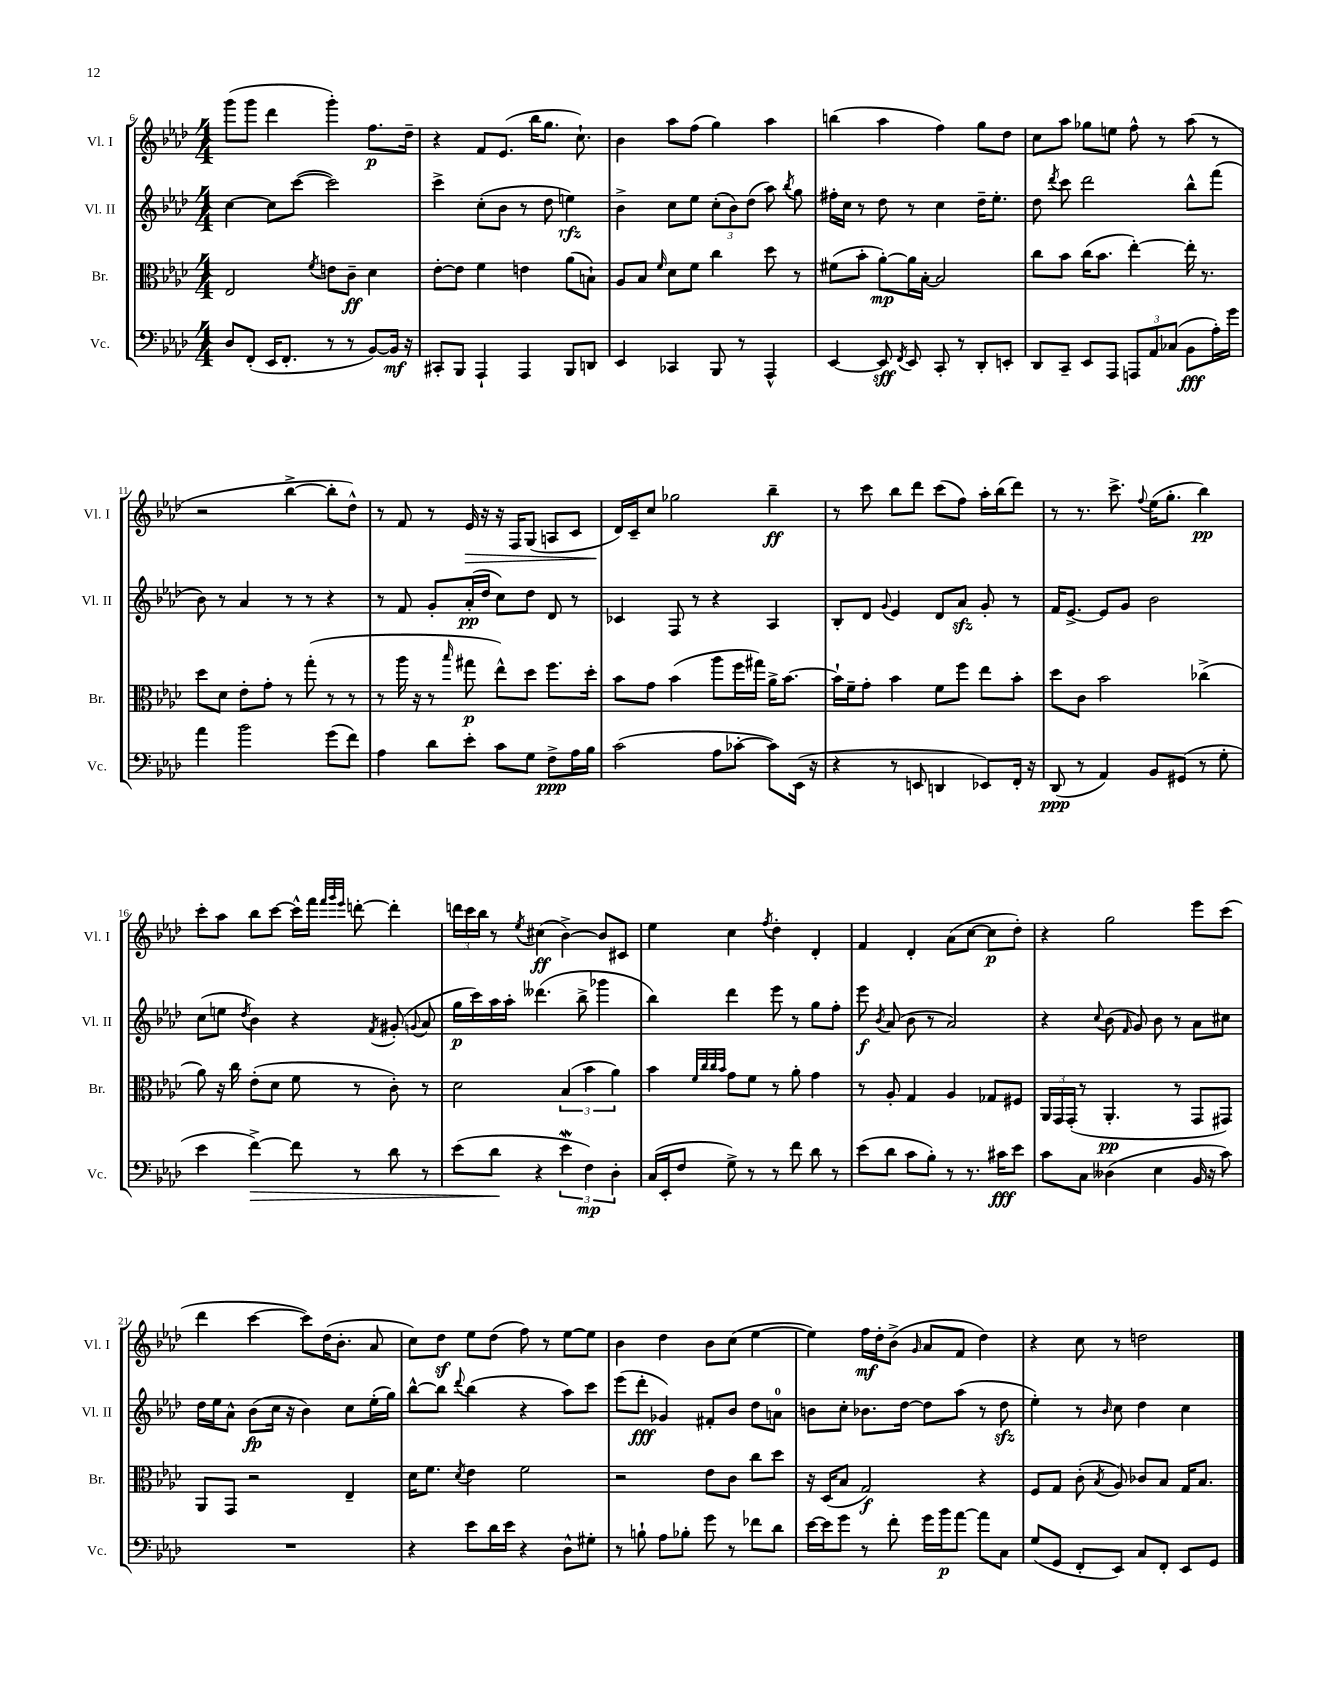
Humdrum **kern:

**kern	**dynam	**kern	**dynam	**kern	**dynam	**kern	**dynam
*part4	*part4	*part3	*part3	*part2	*part2	*part1	*part1
*staff4	*staff4	*staff3	*staff3	*staff2	*staff2	*staff1	*staff1
*I"Vc.	*	*I"Br.	*	*I"Vl. II	*	*I"Vl. I	*
*I'Vc.	*	*I'Br.	*	*I'Vl. II	*	*I'Vl. I	*
*clefF4	*	*clefC3	*	*clefG2	*	*clefG2	*
*k[b-e-a-d-]	*	*k[b-e-a-d-]	*	*k[b-e-a-d-]	*	*k[b-e-a-d-]	*
*M4/4	*	*M4/4	*	*M4/4	*	*M4/4	*
=6	=6	=6	=6	=6	=6	=6	=6
8D-/L	.	2E-/	.	[4cc\	.	(8ggg\L	.
(8FF'/J	.	.	.	.	.	8ggg\J	.
16EE-/KL	.	.	.	8cc\L]	.	4ddd-\	.
8.FF'/J	.	.	.	.	.	.	.
.	.	.	.	([8ccc\J	.	.	.
.	.	8qf/	.	.	.	.	.
8r	.	8en\L	.	2ccc\])	.	4ggg'\)	.
8r	.	8c~\J	ff	.	.	.	.
[8BB-/L)	.	4d-\	.	.	.	8.ff\L	p
16BB-/Jk]	mf	.	.	.	.	.	.
16r	.	.	.	.	.	16dd-~\Jk	.
=7	=7	=7	=7	=7	=7	=7	=7
8CC#X'/L	.	[8e-'\L	.	4ccc^\	.	4r	.
8BBB-/J	.	8e-\J]	.	.	.	.	.
4AAA-`/	.	4f\	.	(8cc'\L	.	8f/L	.
.	.	.	.	8b-\J	.	(8.e-/J	.
4AAA-/	.	4en\	.	8r	.	.	.
.	.	.	.	.	.	16bb-\KL	.
.	.	.	.	8dd-\	.	8.gg\J	.
8BBB-/L	.	(8a-\L	.	4een\)	rfz	.	.
.	.	.	.	.	.	8.cc`\)	.
8DDn/J	.	8Bn`\J)	.	.	.	.	.
=8	=8	=8	=8	=8	=8	=8	=8
4EE-/	.	8A-/L	.	4b-^\	.	4b-\	.
.	.	8B-/J	.	.	.	.	.
.	.	16qqf/	.	.	.	.	.
4CC-X/	.	8d-\L	.	8cc\L	.	8aa-\L	.
.	.	8f\J	.	8ee-\J	.	(8ff\J	.
8BBB-/	.	4cc\	.	(12cc'\L	.	4gg\)	.
.	.	.	.	12b-\)	.	.	.
8r	.	.	.	.	.	.	.
.	.	.	.	(12dd-\J	.	.	.
4AAA-^^/	.	8dd-\	.	8aa-\)	.	4aa-\	.
.	.	.	.	8qbb-/	.	.	.
.	.	8r	.	8gg\	.	.	.
=9	=9	=9	=9	=9	=9	=9	=9
[4EE-/	.	(8f#X\L	.	16ff#X'\LL	.	(4bbn\	.
.	.	.	.	16cc\JJ	.	.	.
.	.	8b-'\J	.	8r	.	.	.
8EE-/]	sff	[8a-'\L)	mp	8dd-\	.	4aa-\	.
8qFF/	.	.	.	.	.	.	.
8EE-/	.	16a-\L]	.	8r	.	.	.
.	.	[16B-'\JJ	.	.	.	.	.
8CC'/	.	2B-/]	.	4cc\	.	4ff\)	.
8r	.	.	.	.	.	.	.
8DD-'/L	.	.	.	16dd-~\KL	.	8gg\L	.
.	.	.	.	8.ee-'\J	.	.	.
8EEn'/J	.	.	.	.	.	8dd-\J	.
=10	=10	=10	=10	=10	=10	=10	=10
8DD-/L	.	8cc\L	.	8dd-\	.	8cc\L	.
.	.	.	.	8qddd-/	.	.	.
8CC~/J	.	8b-\J	.	8ccc\	.	8aa-\J	.
8EE-/L	.	(16cc\KL	.	2ddd-\	.	8gg-X\L	.
.	.	8.b-\J	.	.	.	.	.
8AAA-/J	.	.	.	.	.	8een\J	.
12AAAn/L	.	[4ee-'\)	.	.	.	8ff^^\	.
12AA-/	.	.	.	.	.	.	.
.	.	.	.	.	.	8r	.
(12C-X/J	.	.	.	.	.	.	.
8BB-\L	fff	16ee-'\]	.	8bb-^^\L	.	(8aa-\	.
.	.	8.r	.	.	.	.	.
16A-'\L)	.	.	.	(8fff\J	.	8r	.
16g\JJ	.	.	.	.	.	.	.
!!LO:LB:g=z
=11	=11	=11	=11	=11	=11	=11	=11
4a-\	.	8dd-\L	.	8b-\)	.	2r	.
.	.	8d-\J	.	8r	.	.	.
2b-\	.	8e-'\L	.	4a-/	.	.	.
.	.	8g'\J	.	.	.	.	.
.	.	8r	.	8r	.	[4bb-^\	.
.	.	(8gg'\	.	8r	.	.	.
(8g\L	.	8r	.	4r	.	8bb-'\L]	.
8f\J)	.	8r	.	.	.	8dd-^^\J)	.
=12	=12	=12	=12	=12	=12	=12	=12
4A-\	.	8r	.	8r	.	8r	.
.	.	16aa-\	.	8f/	.	8f/	.
.	.	16r	.	.	.	.	.
8d-\L	.	8r	.	8g'/L	.	8r	.
.	.	16qqbb-/	.	.	.	.	.
!	!	!	!	!	!	!	!LO:HP:b
8e-'\J	.	8gg#X\	p	(16a-'/L	pp	16e-/	>
.	.	.	.	16dd-/JJ	.	16r	.
8c\L	.	8ee-^^\L)	.	8cc\L)	.	16r	.
.	.	.	.	.	.	16F/KL	.
8G\J	.	8dd-\J	.	8dd-\J	.	(8G/J	.
8F^\L	ppp	8.ff\L	.	8d-/	.	8An/L	.
16A-\L	.	.	.	8r	.	8c/J	.
16B-\JJ	.	16dd-'\Jk	.	.	.	.	.
=13	=13	=13	=13	=13	=13	=13	=13
(2c\	.	8b-\L	.	4c-X/	.	16d-/LL)	.
.	.	.	.	.	.	16c~/J	]
.	.	8g\J	.	.	.	8cc/J	.
.	.	(4b-\	.	8F/	.	2gg-X\	.
.	.	.	.	8r	.	.	.
8A-\L	.	8aa-\L	.	4r	.	.	.
[8c-X'\J	.	16ff\L	.	.	.	.	.
.	.	16gg#X\JJ)	.	.	.	.	.
8c-\L])	.	16a-^\KL	.	4A-/	.	4bb-~\	ff
.	.	[8.b-\J	.	.	.	.	.
(16EE-\Jk	.	.	.	.	.	.	.
16r	.	.	.	.	.	.	.
=14	=14	=14	=14	=14	=14	=14	=14
4r	.	16b-`\LL]	.	8B-'/L	.	8r	.
.	.	16f~\J	.	.	.	.	.
.	.	8g'\J	.	8d-/J	.	8ccc\	.
.	.	.	.	8qqg/	.	.	.
8r	.	4b-\	.	4e-/	.	8bb-\L	.
8EEn/	.	.	.	.	.	8ddd-\J	.
4DDn/	.	8f\L	.	8d-/L	.	(8ccc\L	.
.	.	8ff\J	.	8a-zz/J	.	8ff\J)	.
8EE-X/L)	.	8ee-\L	.	8g'/	.	16aa-'\LL	.
.	.	.	.	.	.	(16bb-\J	.
16FF'/Jk	.	8b-'\J	.	8r	.	8ddd-\J)	.
16r	.	.	.	.	.	.	.
=15	=15	=15	=15	=15	=15	=15	=15
(8DD-/	ppp	8dd-\L	.	16f/KL	.	8r	.
.	.	.	.	[8.e-^/J	.	.	.
8r	.	8c\J	.	.	.	8.r	.
4AA-/)	.	2b-\	.	8e-/L]	.	.	.
.	.	.	.	.	.	8.ccc^\	.
.	.	.	.	8g/J	.	.	.
.	.	.	.	.	.	8qqff/	.
8BB-/L	.	.	.	2b-\	.	(16ee-\KL	.
.	.	.	.	.	.	8.gg'\J	.
(8GG#X/J	.	.	.	.	.	.	.
8r	.	(4cc-X^\	.	.	.	4bb-\)	pp
8G'\	.	.	.	.	.	.	.
!!LO:LB:g=z
=16	=16	=16	=16	=16	=16	=16	=16
4e-\	.	8a-\)	.	(8cc\L	.	8ccc'\L	.
.	.	16r	.	8een\J	.	8aa-\J	.
.	.	16cc\	.	.	.	.	.
.	.	.	.	8qdd-/	.	.	.
!	!LO:HP:b	!	!	!	!	!	!
[4f^\)	>	(8e-'\L	.	4b-\)	.	8bb-\L	.
.	.	8d-\J	.	.	.	[8ccc\J	.
8f\]	.	8f\	.	4r	.	16ccc^^\LL]	.
.	.	.	.	.	.	16fff\JJ	.
.	.	.	.	.	.	32qqfff/LLL	.
.	.	.	.	.	.	32qqggg/	.
.	.	.	.	.	.	32qqeee-/JJJ	.
8r	.	8r	.	.	.	[8dddn'\	.
.	.	.	.	8qf/	.	.	.
8d-\	.	8c'\)	.	(8g#X'/	.	4ddd'\]	.
.	.	.	.	8qqgn/	.	.	.
8r	.	8r	.	8a-/	.	.	.
=17	=17	=17	=17	=17	=17	=17	=17
(8e-\L	.	2d-\	.	16gg\LL	p	24dddn\LL	.
.	.	.	.	.	.	24ccc\	.
.	.	.	.	16ccc\)	.	.	.
.	.	.	.	.	.	24bb-\JJ	.
8d-\J	.	.	.	16aa-\	.	8r	.
.	.	.	.	16aa-'\JJ	.	.	.
.	.	.	.	.	.	8qee-/	.
4r	]	.	.	(4.ddd--X\	.	(4cc#X\	ff
6e-W\	.	(6B-/	.	.	.	[4b-^\)	.
.	.	.	.	8bb-^\	.	.	.
6F\)	mp	6b-\	.	.	.	.	.
.	.	.	.	4ggg-X\	.	8b-/L]	.
6D-'\	.	6a-\)	.	.	.	.	.
.	.	.	.	.	.	8c#X/J	.
=18	=18	=18	=18	=18	=18	=18	=18
(16C/LL	.	4b-\	.	4bb-\)	.	4ee-\	.
16EE-'/J	.	.	.	.	.	.	.
8F/J	.	.	.	.	.	.	.
.	.	32qqf/LLL	.	.	.	.	.
.	.	32qqcc/	.	.	.	.	.
.	.	32qqcc/	.	.	.	.	.
.	.	32qqb-/JJJ	.	.	.	.	.
8G^\)	.	8g\L	.	4ddd-\	.	4cc\	.
8r	.	8f\J	.	.	.	.	.
.	.	.	.	.	.	8qff/	.
8r	.	8r	.	8eee-\	.	4dd-'\	.
8f\	.	8a-'\	.	8r	.	.	.
8d-\	.	4g\	.	8gg\L	.	4d-'/	.
8r	.	.	.	8ff'\J	.	.	.
=19	=19	=19	=19	=19	=19	=19	=19
(8e-\L	.	8r	.	8eee-\	f	4f/	.
.	.	.	.	8qb-/	.	.	.
8d-\J	.	8A-'/	.	(8a-/	.	.	.
8c\L	.	4G/	.	8b-\	.	4d-'/	.
8B-'\J)	.	.	.	8r	.	.	.
8r	.	4A-/	.	2a-/)	.	(8a-\L	.
8.r	.	.	.	.	.	[8cc\J	.
.	.	8G-X/L	.	.	.	8cc\L]	p
16c#X\KL	fff	.	.	.	.	.	.
8e-\J	.	8F#X/J	.	.	.	8dd-'\J)	.
=20	=20	=20	=20	=20	=20	=20	=20
8c\L	.	24AA-/LL	.	4r	.	4r	.
.	.	24GG/	.	.	.	.	.
.	.	(24GG'/JJ	.	.	.	.	.
8C\J	.	8r	.	.	.	.	.
.	.	.	.	8qqcc/	.	.	.
(4D--X\	.	4.AA-'/	pp	(8b-\	.	2gg\	.
.	.	.	.	16qqf/	.	.	.
.	.	.	.	8g/)	.	.	.
4E-\	.	.	.	8b-\	.	.	.
.	.	8r	.	8r	.	.	.
16BB-/	.	8GG/L	.	8a-\L	.	8eee-\L	.
16r	.	.	.	.	.	.	.
8c\)	.	8GG#X/J)	.	8cc#X\J	.	(8ccc\J	.
!!LO:LB:g=z
=21	=21	=21	=21	=21	=21	=21	=21
1r	.	8AA-/L	.	16dd-\LL	.	4ddd-\	.
.	.	.	.	16ee-\J	.	.	.
.	.	8GG/J	.	8a-^^\J	.	.	.
.	.	2r	.	(8b-\L	fp	[4ccc\	.
.	.	.	.	16cc\Jk	.	.	.
.	.	.	.	16r	.	.	.
.	.	.	.	4b-\)	.	8ccc\L])	.
.	.	.	.	.	.	(16dd-\K	.
.	.	.	.	.	.	8.b-'\J	.
.	.	4E-~/	.	8cc\L	.	.	.
.	.	.	.	(16ee-'\L	.	8a-/	.
.	.	.	.	16gg\JJ)	.	.	.
=22	=22	=22	=22	=22	=22	=22	=22
4r	.	16d-\KL	.	[8bb-^^\L	.	8cc\L)	.
.	.	8.f\J	.	.	.	.	.
.	.	.	.	8bb-\J]	.	8dd-z\J	.
.	.	8qd-/	.	8qqddd-/	.	.	.
8e-\L	.	4e-\	.	(4bb-\	.	8ee-\L	.
16d-\L	.	.	.	.	.	(8dd-\J	.
16e-\JJ	.	.	.	.	.	.	.
4r	.	2f\	.	4r	.	8ff\)	.
.	.	.	.	.	.	8r	.
8D-^^\L	.	.	.	8aa-\L)	.	[8ee-\L	.
8G#X'\J	.	.	.	8ccc\J	.	8ee-\J]	.
=23	=23	=23	=23	=23	=23	=23	=23
8r	.	2r	.	(8eee-\L	.	4b-\	.
8Bn`\	.	.	.	8ddd-'\J	fff	.	.
8A-\L	.	.	.	4g-X/)	.	4dd-\	.
8B-X'\J	.	.	.	.	.	.	.
8g\	.	8e-\L	.	8f#X'/L	.	8b-\L	.
8r	.	8c\J	.	8b-/J	.	(8cc\J	.
8f-X\L	.	8cc\L	.	8dd-\L	.	[4ee-\	.
8d-\J	.	8dd-\J	.	8an\J	.	.	.
=24	=24	=24	=24	=24	=24	=24	=24
[16e-\LL	.	16r	.	8bn\L	.	4ee-\])	.
16e-\J]	.	(16D-/KL	.	.	.	.	.
8g\J	.	8B-/J	.	8cc'\J	.	.	.
8r	.	2G/)	f	8.b-X\L	.	16ff\LL	mf
.	.	.	.	.	.	16dd-'\J	.
8f'\	.	.	.	.	.	(8b-^\J	.
.	.	.	.	[16dd-\Jk	.	.	.
.	.	.	.	.	.	16qqg/	.
16g\LL	.	.	.	8dd-\L]	.	8a-/L	.
16b-\J	p	.	.	.	.	.	.
[8a-\J	.	.	.	(8aa-\J	.	8f/J	.
8a-\L]	.	4r	.	8r	.	4dd-\)	.
8C\J	.	.	.	8dd-zz\	.	.	.
=25	=25	=25	=25	=25	=25	=25	=25
(8G/L	.	8F/L	.	4ee-'\)	.	4r	.
8GG/J	.	8G/J	.	.	.	.	.
8FF'/L	.	(8c'\	.	8r	.	8cc\	.
.	.	8qB-/	.	16qqb-/	.	.	.
8EE-/J)	.	8A-/)	.	8cc\	.	8r	.
8C/L	.	8c-X/L	.	4dd-\	.	2ddn\	.
8FF'/J	.	8B-/J	.	.	.	.	.
8EE-/L	.	16G/KL	.	4cc\	.	.	.
.	.	8.B-/J	.	.	.	.	.
8GG/J	.	.	.	.	.	.	.
==	==	==	==	==	==	==	==
*-	*-	*-	*-	*-	*-	*-	*-
